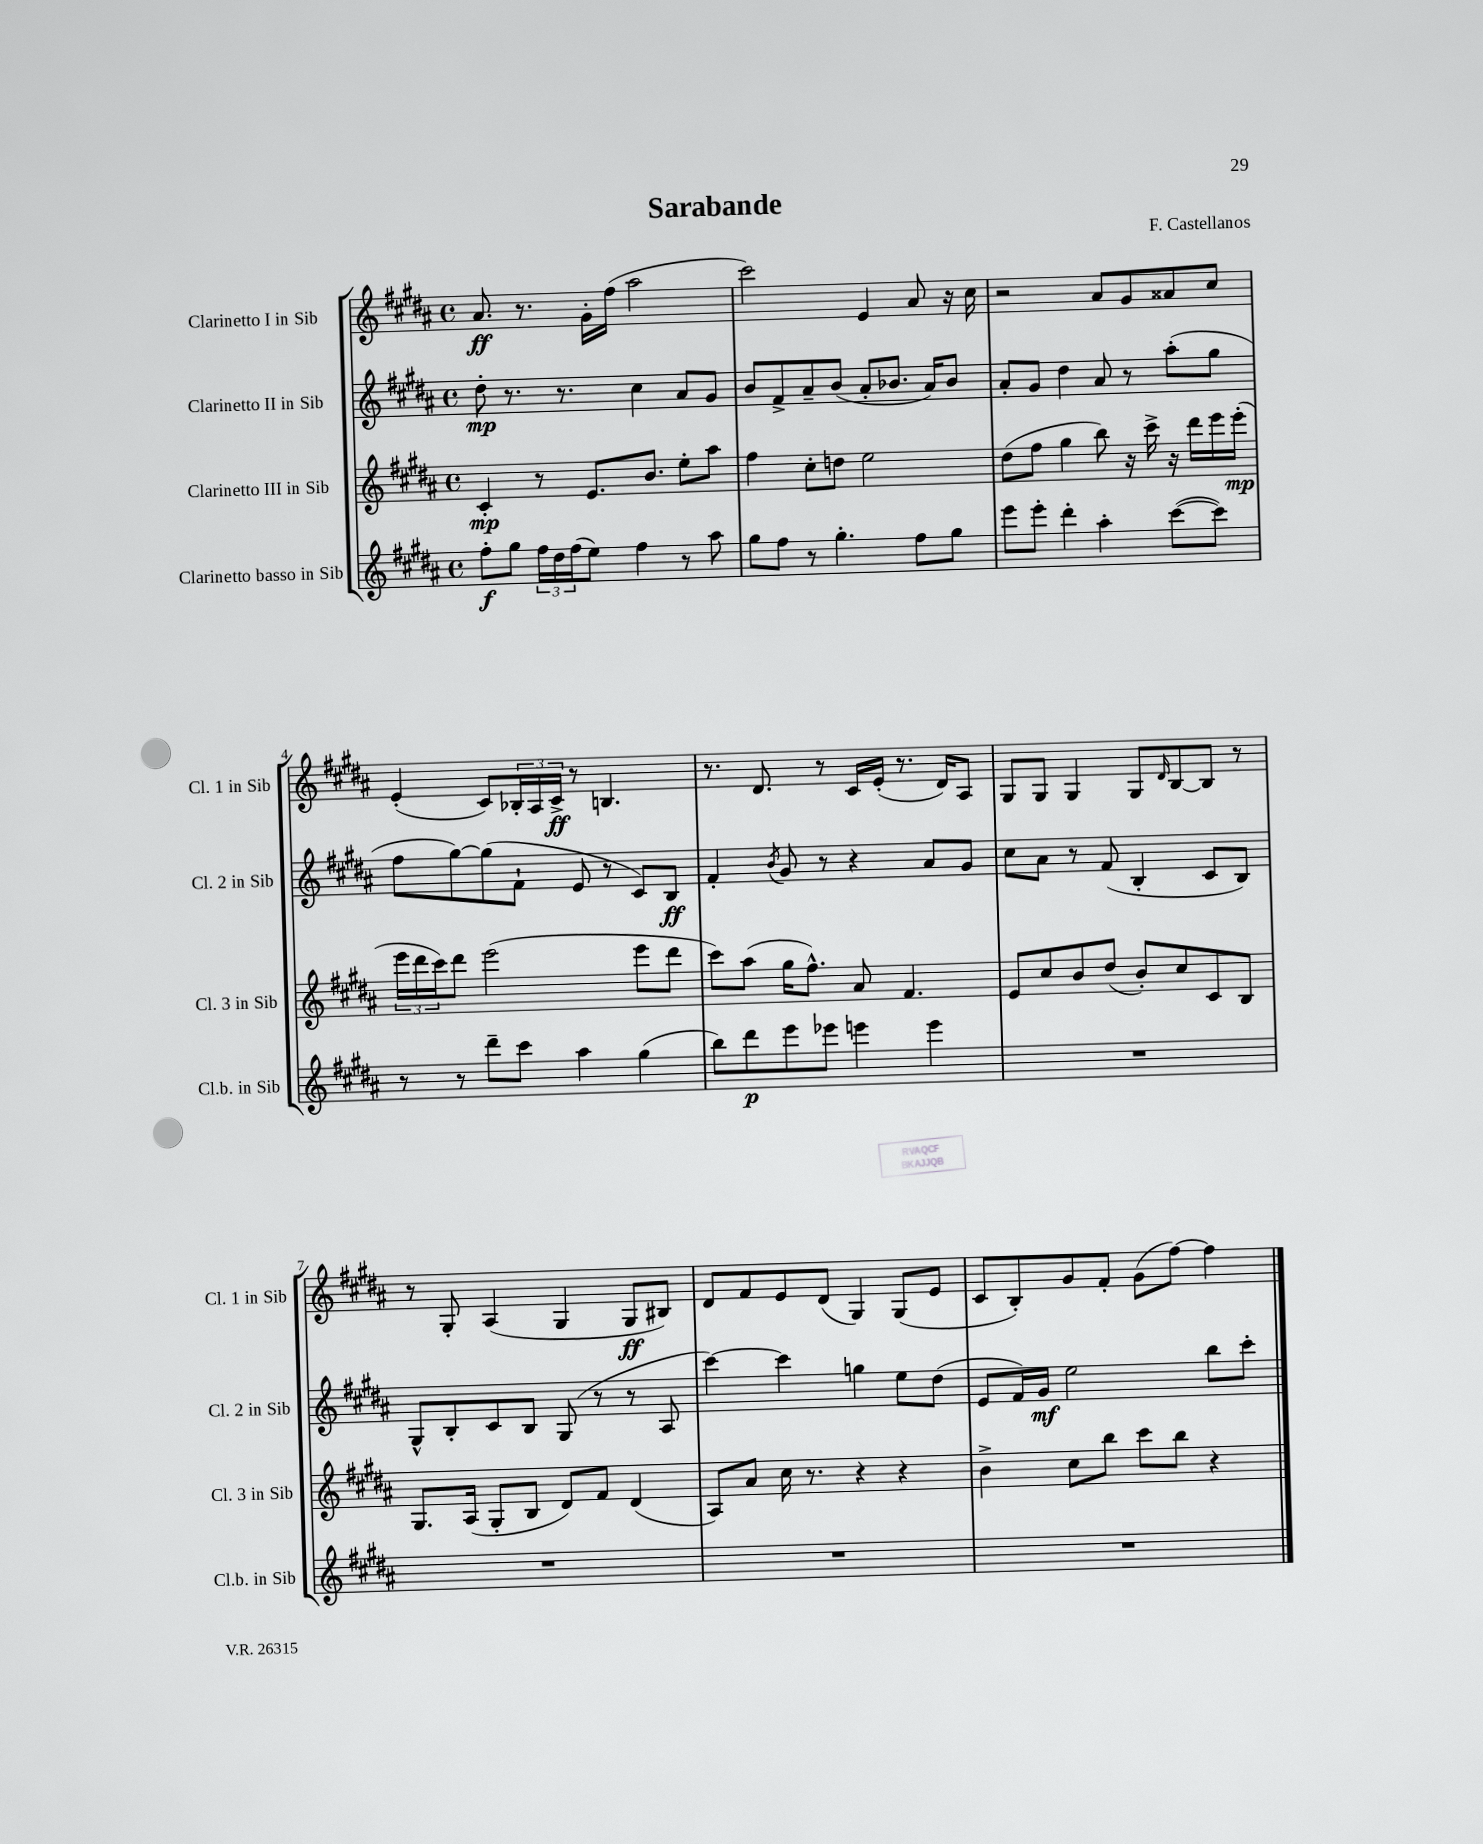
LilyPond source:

\header { title = "Sarabande" composer = "F. Castellanos" }
<<
\new StaffGroup <<
\new Staff = "s0" \with { instrumentName = "Clarinetto I in Sib" shortInstrumentName = "Cl. 1 in Sib" } {
    \clef treble \key b \major \defaultTimeSignature \time 4/4
    ais'8.\ff r8. gis'16-. fis''16( ais''2 |
    cis'''2) e'4 ais'8 r16 cis''16 |
    r2 ais'8 gis'8 aisis'8 cis''8 |
    e'4-.( cis'8) \tuplet 3/2 { bes16-. ais16 cis'16->\ff } r8 b4. |
    r8. dis'8. r8 cis'16 e'16-.( r8. dis'16) ais8 |
    gis8 gis8 gis4 gis8 \grace { dis'16 } b8~ b8 r8 |
    r8 gis8-. ais4( gis4 gis8\ff bis8) |
    dis'8 fis'8 e'8 dis'8( gis4) gis8( e'8 |
    cis'8 b8-.) gis'8 fis'8-. gis'8( fis''8~) fis''4 \bar "|." |
}
\new Staff = "s1" \with { instrumentName = "Clarinetto II in Sib" shortInstrumentName = "Cl. 2 in Sib" } {
    \clef treble \key b \major \defaultTimeSignature \time 4/4
    dis''8-.\mp r8. r8. cis''4 ais'8 gis'8 |
    b'8 fis'8-> ais'8-- b'8( ais'8-. bes'8. ais'16) bes'8 |
    ais'8-. gis'8 dis''4 ais'8 r8 ais''8-.( gis''8 |
    fis''8 gis''8~) gis''8( fis'8-! e'8 r8 cis'8) b8\ff |
    fis'4-. \acciaccatura { b'8 } gis'8 r8 r4 ais'8 gis'8 |
    cis''8 ais'8 r8 fis'8( b4-. cis'8 b8) |
    gis8-^ b8-. cis'8 b8 gis8( r8 r8 ais8 |
    cis'''4~) cis'''4 g''4 e''8 dis''8( |
    e'8 fis'16) gis'16\mf e''2 b''8 cis'''8-. \bar "|." |
}
\new Staff = "s2" \with { instrumentName = "Clarinetto III in Sib" shortInstrumentName = "Cl. 3 in Sib" } {
    \clef treble \key b \major \defaultTimeSignature \time 4/4
    cis'4-.\mp r8 e'8. b'8. e''8-. ais''8 |
    fis''4 cis''8-. d''8 e''2 |
    dis''8( fis''8 gis''4 b''8) r16 cis'''16-> r16 dis'''16 e'''16 e'''16-.\mp( |
    \tuplet 3/2 { e'''16 dis'''16 cis'''16) } dis'''8 e'''2( e'''8 dis'''8 |
    cis'''8) ais''8( gis''16 fis''8.-^) ais'8 fis'4. |
    e'8 cis''8 b'8 dis''8( b'8-.) cis''8 cis'8 b8 |
    gis8. ais16( gis8-. b8 dis'8) fis'8 dis'4( |
    ais8) ais'8 cis''16 r8. r4 r4 |
    b'4-> cis''8 b''8 cis'''8 b''8 r4 \bar "|." |
}
\new Staff = "s3" \with { instrumentName = "Clarinetto basso in Sib" shortInstrumentName = "Cl.b. in Sib" } {
    \clef treble \key b \major \defaultTimeSignature \time 4/4
    fis''8-.\f gis''8 \tuplet 3/2 { fis''16 dis''16 fis''16( } e''8) fis''4 r8 ais''8 |
    gis''8 fis''8 r8 gis''4.-. fis''8 gis''8 |
    e'''8 e'''8-. dis'''4-. ais''4-. cis'''8~( cis'''8) |
    r8 r8 dis'''8-- cis'''8 ais''4 gis''4( |
    b''8) dis'''8\p e'''8 ees'''8 e'''4 e'''4 |
    R1 |
    R1 |
    R1 |
    R1 \bar "|." |
}
>>
>>
